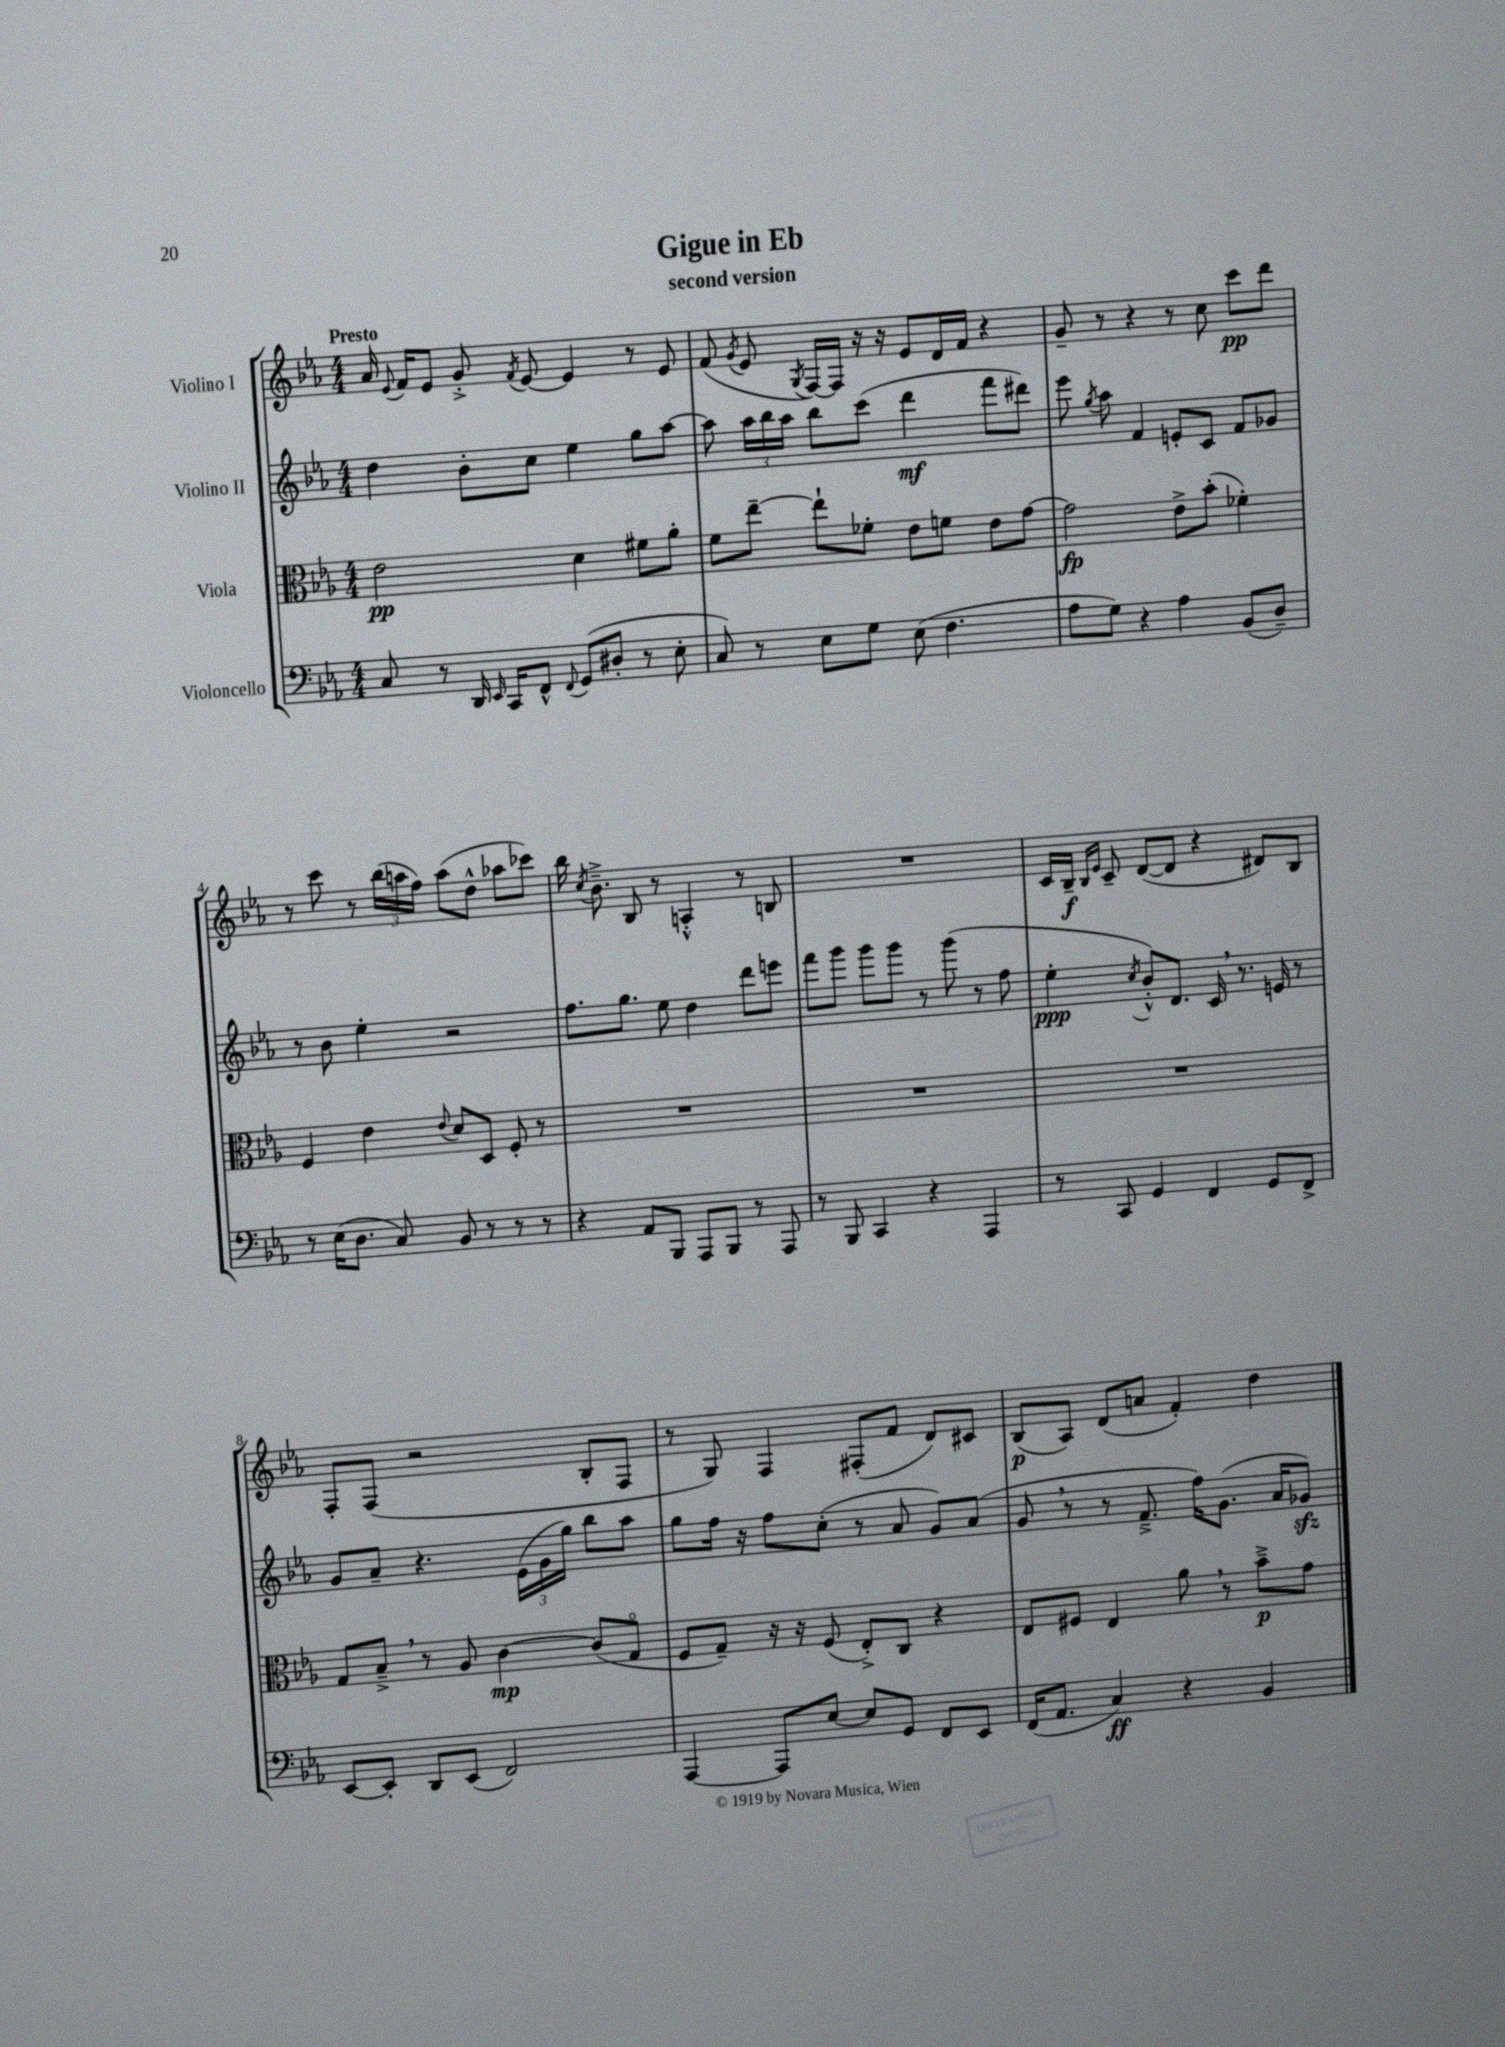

**kern	**kern	**kern	**kern
*staff4	*staff3	*staff2	*staff1
*clefF4	*clefC3	*clefG2	*clefG2
*k[b-e-a-]	*k[b-e-a-]	*k[b-e-a-]	*k[b-e-a-]
*M4/4	*M4/4	*M4/4	*M4/4
8C	2e-	4dd	16a-
.	.	.	8qqe-
.	.	.	16f
8r	.	.	8e-
16DD	.	8b-'	8g'^
16qqEE-	.	.	.
16CC	.	.	.
.	.	.	8qf
8FF^^	.	8cc	[8e-
8qqFF	.	.	.
(8GG	4d	4ee-	4e-]
8D#'	.	.	.
8r	8f#	8gg	8r
8E-'	8a-'	[8aa-	8e-
=	=	=	=
8C)	8f	8aa-]	(8f
.	.	.	8qg
8r	[8ee-~	24aa-	8e-
.	.	24bb-	.
.	.	24aa-	.
.	.	.	8qG
8E-	8ee-`]	8bb-	[16F)
.	.	.	16F]
8G	8f-'	(8ccc	16r
.	.	.	16r
(8E-	8e-	4ddd	8e-
4.F	8f	.	16d
.	.	.	16f
.	8e-	8fff	4r
.	[8g	8ddd#)	.
=	=	=	=
8A-	2g]	8eee-	8g~
.	.	8qgg	.
8G)	.	8aa-	8r
4r	.	4f	4r
4A-	8e-^	8e'	8r
.	(8b-'	8c	8cc
(8BB-	4f-')	8f	8ccc
8D~)	.	8g-	8ddd
=	=	=	=
8r	4F	8r	8r
(16E-	.	8b-	8ccc
8.D	.	.	.
.	4e-	4ee-'	8r
8C)	.	.	(24bb-
.	.	.	24aa
.	.	.	24ff)
.	8qqe-	.	.
8BB-	8d	2r	(8aa
8r	8D	.	8dd^^
8r	8F'	.	8aa-
8r	8r	.	8ccc-)
=	=	=	=
4r	1r	8.ff	16bb-
.	.	.	8qcc
.	.	.	8.b-~^
.	.	8.gg	.
8AA-	.	.	8B-
8BBB-	.	8ee-	8r
8AAA-	.	4dd	4A'^^
8BBB-	.	.	.
8r	.	8ddd	8r
8AAA-	.	8eee	8B
=	=	=	=
8r	1r	8fff	1r
8BBB-	.	8ggg	.
4CC	.	8ggg	.
.	.	8ggg	.
4r	.	8r	.
.	.	(8ggg	.
4AAA-	.	8r	.
.	.	8ff	.
=	=	=	=
8r	1r	4ee-'	16c
.	.	.	16B-~
.	.	.	16qqB-
.	.	.	16qqe-
8CC	.	.	8c~
.	.	8qcc	.
4GG	.	8b-'^^)	([8d
.	.	8.d	8d]
4FF	.	.	4r
.	.	16c	.
.	.	8.r	.
8GG	.	.	8d#)
.	.	16e	.
8FF^	.	8r	8B-
=	=	=	=
[8EE-	8G	8g	8F'
8EE-']	8B-~^	8a-~	(8F
8DD	8r	4.r	2r
(8EE-	8A-	.	.
2FF)	[4c	.	.
.	.	(24e-	.
.	.	24g	.
.	.	24gg)	.
.	(8c]	8bb-	8B-'
.	8Go	8aa-	8F
=	=	=	=
[4AAA-	8F	8gg	8r
.	8G~)	16ff	8G)
.	.	16r	.
8AAA-]	16r	8ff	4F
.	16r	.	.
[8E-	(8F	(8cc'	.
8E-]	8E-'^)	8r	(8F#'
8GG	8C	8a-	8f
8FF	4r	8g)	8d)
8EE-	.	(8a-	8c#
=	=	=	=
(16FF	8E-	8g	(8B-
8.AA-	.	.	.
.	8F#	8r	8A-)
4C)	4E-	8r	(8d
.	.	8.f~^	8a
4r	8a-	.	4f')
.	.	16ff)	.
.	8r	(8.g	.
4BB-	8b-~^	.	4dd
.	.	16a-	.
.	8g	8g-)	.
==	==	==	==
*-	*-	*-	*-
